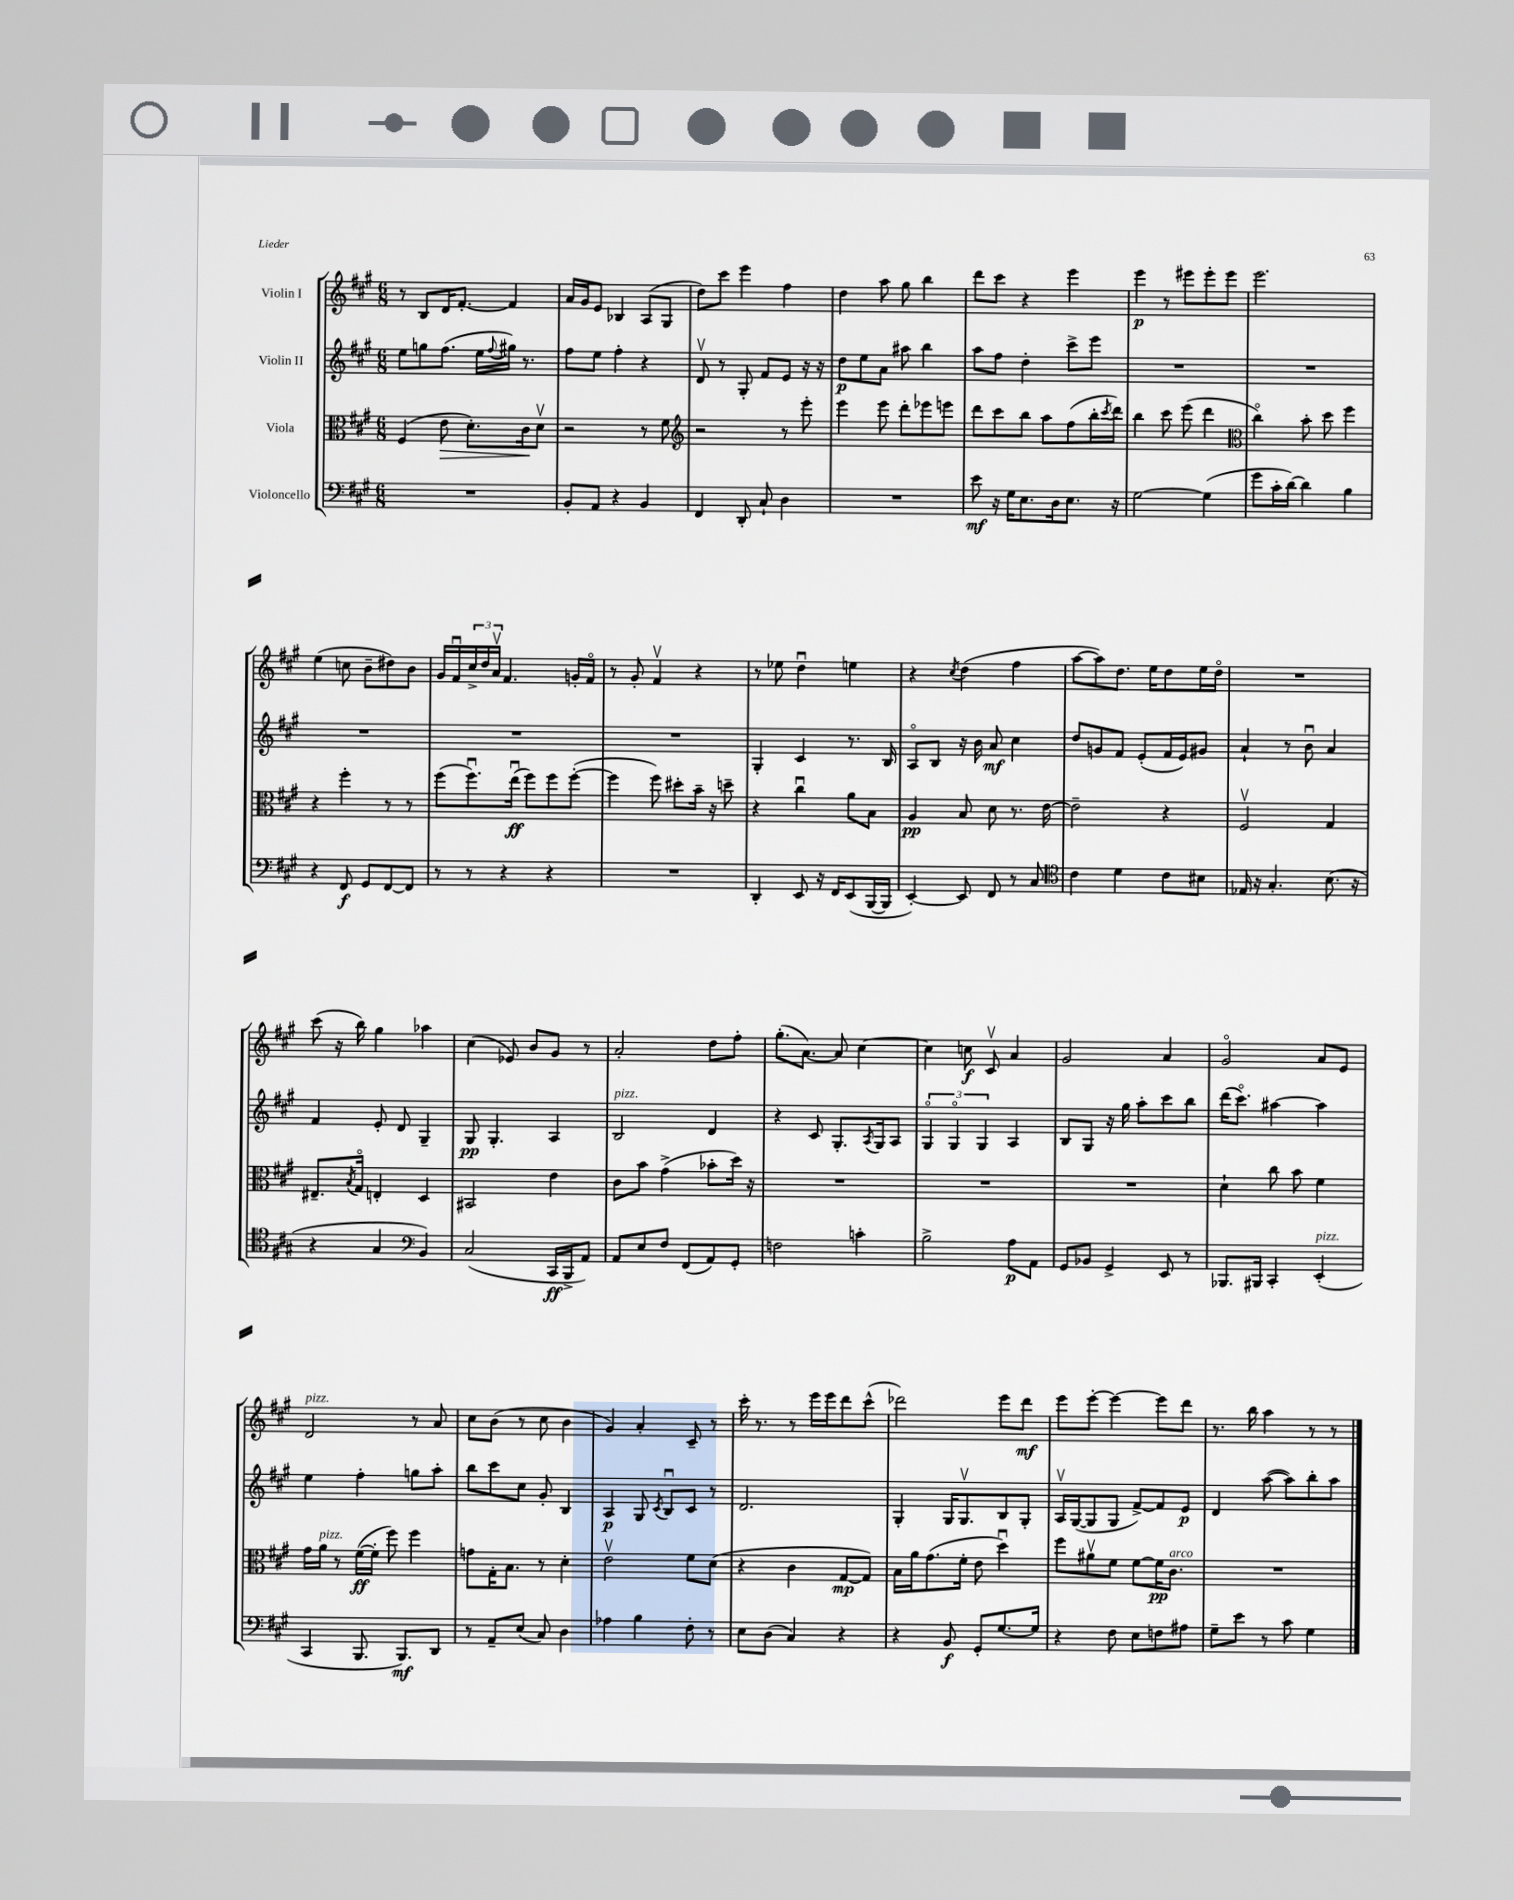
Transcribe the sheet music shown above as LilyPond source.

<<
\new StaffGroup <<
\new Staff = "s0" \with { instrumentName = "Violin I" } {
    \clef treble \key a \major \numericTimeSignature \time 6/8
    r8 b8 d'16 fis'8.~-. fis'4 |
    a'16 gis'16 e'8 bes4 a8( gis8 |
    d''8) cis'''8 e'''4 fis''4 |
    d''4 a''8 gis''8 b''4 |
    d'''8 cis'''8 r4 e'''4 |
    e'''4\p r8 eis'''8 eis'''8-. eis'''8 |
    e'''2. |
    e''4( c''8 b'8-- dis''8) b'8 |
    gis'16 fis'16\downbow \tuplet 3/2 { cis''16-> d''16 a'16\upbow } fis'4. g'16-. fis'16\flageolet |
    r8 gis'8-. fis'4\upbow r4 |
    r8 ees''8 d''4\downbow e''4 |
    r4 \acciaccatura { cis''8 } d''4( fis''4 |
    a''8~ a''8) d''8. e''16 d''8 e''16 d''16\flageolet |
    R2. |
    cis'''8( r16 b''16) gis''4 aes''4 |
    cis''4( ees'8) b'8 gis'8 r8 |
    a'2-. d''8 fis''8-. |
    gis''8.-.( a'8.~) a'8 cis''4~ |
    cis''4 c''8\f cis'8\upbow a'4 |
    gis'2 a'4 |
    gis'2\flageolet a'8 e'8 |
    d'2^\markup { \italic "pizz." } r8 a'8 |
    cis''8 b'8( r8 cis''8 b'4 |
    gis'4) a'4-. cis'8-- r8 |
    cis'''16-. r8. r8 e'''16 e'''16 d'''8 cis'''8-^( |
    des'''2) e'''8 des'''8\mf |
    e'''8 e'''8~-. e'''4~ e'''8 d'''8 |
    r8. b''16 a''4 r8 r8 \bar "|." |
}
\new Staff = "s1" \with { instrumentName = "Violin II" } {
    \clef treble \key a \major \numericTimeSignature \time 6/8
    e''8 g''8 fis''8.( e''16 \appoggiatura { fis''8 } gis''16) r8. |
    fis''8 e''8 fis''4-. r4 |
    d'8\upbow r8 gis8-. fis'8 e'8 r16 r16 |
    d''8\p e''8 a'8 ais''8 b''4 |
    a''8 fis''8 d''4-. cis'''8-> e'''8 |
    R2. |
    R2. |
    R2. |
    R2. |
    R2. |
    gis4-. cis'4 r8. b16 |
    a8\flageolet b8 r16 b'16 a'8\mf cis''4 |
    d''8 g'8 fis'8 e'8-.( fis'16 e'16) gis'8 |
    a'4-! r8 b'8\downbow a'4 |
    fis'4 e'8-. d'8 gis4-- |
    gis8\pp gis4.-. a4 |
    b2^\markup { \italic "pizz." } d'4 |
    r4 cis'8 gis8.-. \acciaccatura { a8 } gis16 a8 |
    \tuplet 3/2 { gis4\flageolet gis4\flageolet gis4 } a4 |
    b8 gis8 r16 gis''16 a''8-. cis'''8 b''8 |
    d'''16( cis'''8.\flageolet) ais''4~ ais''4 |
    e''4 fis''4-. g''8 a''8-. |
    b''8 cis'''8 cis''8 gis'8-. b4 |
    a4\p gis8 \acciaccatura { cis'8 } b8\downbow cis'8 r8 |
    d'2. |
    gis4-. gis16 gis8.\upbow b8 gis8-. |
    a16\upbow gis16~( gis8 gis8 fis'8~->) fis'8 e'8\p |
    d'4 a''8~( a''8) b''8-. a''8 \bar "|." |
}
\new Staff = "s2" \with { instrumentName = "Viola" } {
    \clef alto \key a \major \numericTimeSignature \time 6/8
    fis4( e'8\> d'8.-.) cis'16\! d'8\upbow |
    r2 r8 fis'8 |
    \clef treble r2 r8 e'''8-. |
    e'''4 e'''8 d'''8-. ees'''8 e'''8 |
    d'''8 cis'''8 b''8 a''8 fis''8( b''16-. \acciaccatura { cis'''8 } d'''16) |
    b''4 cis'''8 e'''8( d'''4 |
    \clef alto cis''4\flageolet) b'8-. d''8 fis''4 |
    r4 fis''4-. r8 r8 |
    fis''8( fis''8.\downbow) e''16\downbow\ff( fis''8) fis''8 fis''8~-.( |
    fis''4 fis''8) dis''8-. b'16-- r16 d''8-- |
    r4 cis''4\downbow a'8 b8 |
    a4\pp b8 d'8 r8. e'16~ |
    e'2-- r4 |
    fis2\upbow gis4 |
    eis8.-- \acciaccatura { b8 } gis16\flageolet e4-. d4 |
    bis,2 e'4 |
    cis'8 b'8 gis'4->( bes'8-. d''16) r16 |
    R2. |
    R2. |
    R2. |
    d'4-! cis''8 b'8 fis'4 |
    gis'16 a'16^\markup { \italic "pizz." } r8 fis'16~\ff( fis'16-. fis''8) fis''4 |
    g'8 gis16-. b8. r8 d'4-. |
    e'2\upbow fis'8 d'8( |
    r4 cis'4 gis8~\mp gis8) |
    b16 a'16 gis'8.( fis'16-. e'8 d''4\downbow) |
    fis''8 ais'8\upbow fis'8 fis'8~ fis'16\pp cis'8.^\markup { \italic "arco" } |
    R2. \bar "|." |
}
\new Staff = "s3" \with { instrumentName = "Violoncello" } {
    \clef bass \key a \major \numericTimeSignature \time 6/8
    R2. |
    b,8-. a,8 r4 b,4 |
    fis,4 d,8-. cis8-! d4 |
    R2. |
    e'8\mf r16 gis16 e8. d16 e8. r16 |
    gis2~ gis4( |
    gis'8 cis'16-. d'16~) d'4 b4 |
    r4 fis,8\f gis,8 fis,8~ fis,8 |
    r8 r8 r4 r4 |
    R2. |
    d,4-. e,8 r16 fis,16 e,8( b,,16~ b,,16 |
    e,4~-.) e,8 fis,8 r8 cis8 |
    \clef tenor cis'4 d'4 cis'8 bis8 |
    ees16 r16 gis4.-. b8.( r16 |
    r4 gis4 \clef bass b,4) |
    cis2( cis,16\ff b,,16-> a,8) |
    a,8 e8 fis8 fis,8( a,8) gis,8-. |
    f2 c'4-. |
    b2-> a8\p a,8 |
    gis,8 bes,8 gis,4-> e,8 r8 |
    bes,,8. bis,,16 cis,4-. e,4-.^\markup { \italic "pizz." }( |
    cis,4 b,,8. b,,8.\mf) d,8 |
    r8 a,8-- e8( cis8) d4 |
    aes4 b4 fis8-. r8 |
    e8 d8( cis4) r4 |
    r4 b,8\f gis,8-. gis8.~ gis16 |
    r4 fis8 e8 f8 ais8 |
    gis8-- e'8 r8 cis'8 gis4 \bar "|." |
}
>>
>>
\layout { \context { \Score \remove "Bar_number_engraver" } }
